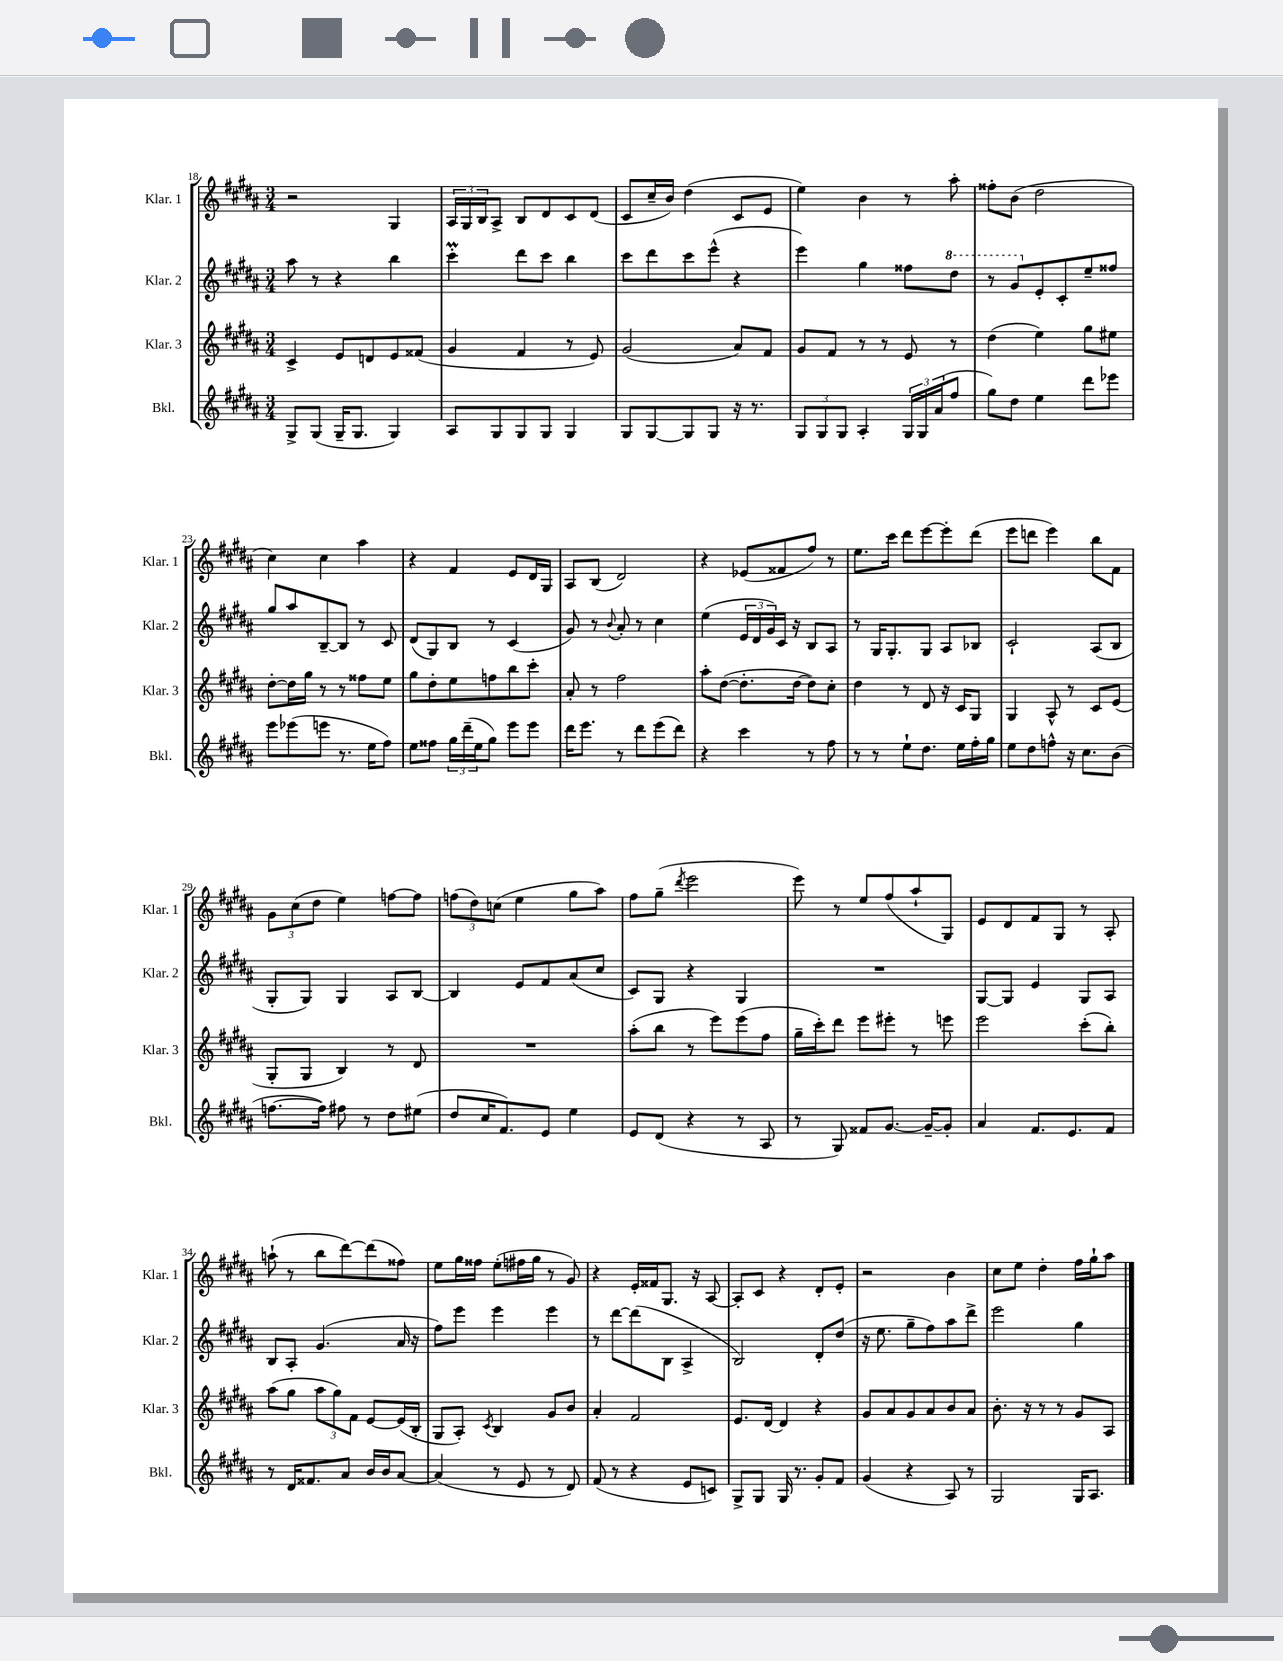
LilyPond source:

<<
\new StaffGroup <<
\new Staff = "s0" \with { instrumentName = "Klar. 1" shortInstrumentName = "Klar. 1" } {
    \clef treble \key b \major \numericTimeSignature \time 3/4
    r2 gis4 |
    \tuplet 3/2 { ais16 gis16 b16 } ais8-> b8 dis'8 cis'8 dis'8( |
    cis'8 cis''16-- b'16) dis''4( cis'8 e'8 |
    e''4) b'4 r8 ais''8-. |
    fisis''8-. b'8( dis''2 |
    cis''4) cis''4 ais''4 |
    r4 fis'4 e'8 dis'16 gis16 |
    ais8 b8( dis'2) |
    r4 ees'8( fisis'8 fis''8) r8 |
    e''8. cis'''16 dis'''8 e'''8~ e'''8-. dis'''8( |
    e'''8 d'''8 e'''4) b''8 fis'8 |
    \tuplet 3/2 { gis'8 cis''8( dis''8 } e''4) f''8~ f''8 |
    \tuplet 3/2 { f''8( dis''8) c''8( } e''4 gis''8 ais''8) |
    fis''8 gis''8--( \acciaccatura { dis'''8 } e'''2 |
    e'''8) r8 e''8 fis''8( ais''8-! gis8) |
    e'8 dis'8 fis'8 gis8 r8 ais8-. |
    a''8-!( r8 b''8 dis'''8~) dis'''8( fisis''8) |
    e''8 gis''16 fisis''16 e''8-.( fis''16 gis''16 r8 gis'8) |
    r4 e'16-. fisis'16 gis8. r16 ais8~ |
    ais8-. cis'8 r4 dis'8-. e'8-. |
    r2 b'4 |
    cis''8 e''8 dis''4-. fis''16 gis''16-! ais''8 \bar "|." |
}
\new Staff = "s1" \with { instrumentName = "Klar. 2" shortInstrumentName = "Klar. 2" } {
    \clef treble \key b \major \numericTimeSignature \time 3/4
    ais''8 r8 r4 b''4 |
    cis'''4-.\prall dis'''8 cis'''8 b''4 |
    cis'''8 dis'''8 cis'''8 e'''8-^( r4 |
    e'''4) gis''4 fisis''8 \ottava #1 dis'''8 |
    r8 gis''8 \ottava #0 e'8-. cis'8-. e''8-- fisis''8 |
    gis''8 ais''8 b8~-- b8 r8 cis'8 |
    dis'8( gis8) b8 r8 cis'4( |
    gis'8) r8 \appoggiatura { b'8 } ais'8-. r8 cis''4 |
    e''4( \tuplet 3/2 { e'16 dis'16 gis'16) } cis'16 r16 b8 ais8 |
    r8 gis16 gis8.-. gis8 ais8 bes8 |
    cis'2-! ais8( b8 |
    gis8-. gis8) gis4 ais8 b8~ |
    b4 e'8 fis'8 ais'8( cis''8 |
    cis'8) gis8 r4 gis4 |
    R2. |
    gis8~ gis8 e'4 gis8 ais8 |
    b8 ais8-. gis'4.( ais'16 r16 |
    fis''8) e'''8 e'''4 e'''4 |
    r8 dis'''8~ dis'''8( b8 ais4-> |
    b2) dis'8-. dis''8( |
    r16 e''8. gis''8-- fis''8) ais''8 dis'''8-> |
    e'''2 gis''4 \bar "|." |
}
\new Staff = "s2" \with { instrumentName = "Klar. 3" shortInstrumentName = "Klar. 3" } {
    \clef treble \key b \major \numericTimeSignature \time 3/4
    cis'4-> e'8 d'8 e'8 fisis'8( |
    gis'4 fis'4 r8 e'8) |
    gis'2( ais'8) fis'8 |
    gis'8 fis'8 r8 r8 e'8 r8 |
    dis''4( e''4) gis''8 eis''8 |
    dis''8~-. dis''16 gis''16 r8 r8 fisis''8 e''8 |
    gis''8 dis''8-. e''8 f''8 b''8 cis'''8-. |
    ais'8-. r8 fis''2 |
    ais''8-. dis''8~( dis''8.-. dis''16~ dis''8) cis''8-. |
    dis''4 r8 dis'8 r16 cis'16 gis8 |
    gis4 ais8-^ r8 cis'8 e'8( |
    gis8-. gis8 b4) r8 dis'8 |
    R2. |
    ais''8-.( b''8 r8 e'''8) e'''8( fis''8 |
    gis''16-- cis'''16-.) dis'''8 e'''8 eis'''8-. r8 e'''8 |
    e'''2 cis'''8-.( b''8-.) |
    ais''8( gis''8 \tuplet 3/2 { ais''8 gis''8) fis'8 } e'8~ e'16( b16-. |
    gis8 ais8-.) \acciaccatura { cis'8 } b4 gis'8 b'8 |
    ais'4-. fis'2 |
    e'8. dis'16~ dis'4 r4 |
    gis'8 ais'8 gis'8 ais'8 b'8 ais'8 |
    b'8.-. r16 r8 r8 gis'8 ais8 \bar "|." |
}
\new Staff = "s3" \with { instrumentName = "Bkl." shortInstrumentName = "Bkl." } {
    \clef treble \key b \major \numericTimeSignature \time 3/4
    gis8-> gis8( gis16-- gis8. gis4) |
    ais8 gis8 gis8 gis8 gis4 |
    gis8 gis8~ gis8 gis8 r16 r8. |
    \tuplet 3/2 { gis8 gis8 gis8 } ais4-. \tuplet 3/2 { gis16 gis16 ais'16( } fis''8 |
    gis''8) dis''8 e''4 dis'''8 ees'''8 |
    e'''8 ees'''8( e'''8 r8. e''16 fis''8) |
    e''8 fisis''8 \tuplet 3/2 { gis''16 dis'''16--( e''16 } gis''8) e'''8 e'''8 |
    dis'''16 e'''8. r8 dis'''8 e'''8( dis'''8) |
    r4 cis'''4 r8 fis''8 |
    r8 r8 e''8-! dis''8. e''16 fis''16-. gis''16 |
    e''8 dis''8 f''8-^ r16 cis''8. b'8( |
    f''8.~ f''16) fis''8 r8 dis''8 eis''8( |
    dis''8 cis''16 fis'8.) e'8 e''4 |
    e'8 dis'8( r4 r8 ais8 |
    r8 gis8) fisis'8 gis'8.~ gis'16~-- gis'8-. |
    ais'4 fis'8. e'8. fis'8 |
    r8 dis'16 fisis'8. ais'8 b'16 b'16 ais'8~ |
    ais'4( r8 e'8 r8 dis'8) |
    fis'8( r8 r4 e'8 c'8) |
    gis8-> gis8 gis16 r8. gis'8-. fis'8 |
    gis'4( r4 ais8) r8 |
    gis2 gis16 ais8. \bar "|." |
}
>>
>>
\layout { \context { \Score currentBarNumber = #18 } }
